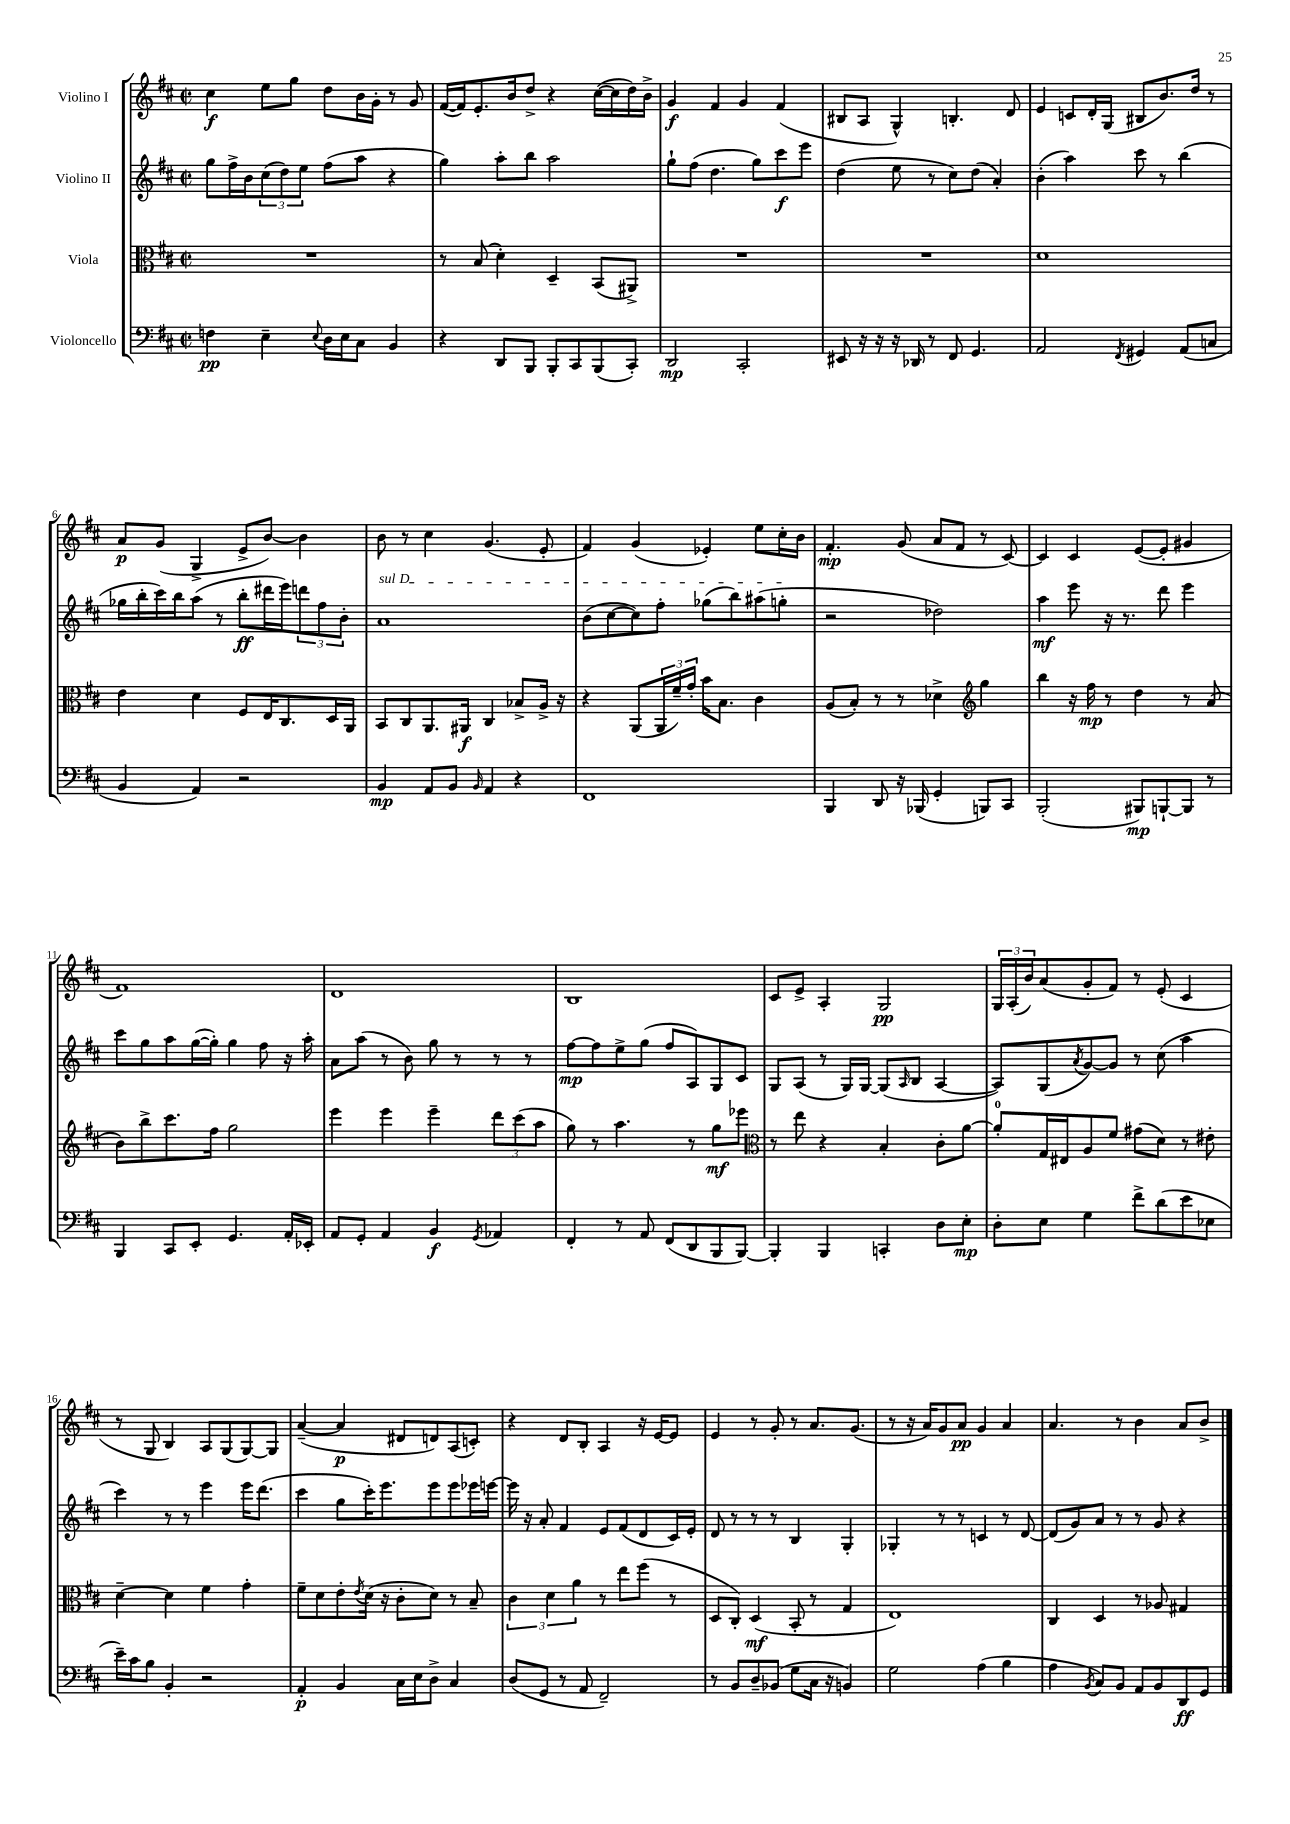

**kern	**kern	**kern	**kern
*staff4	*staff3	*staff2	*staff1
*clefF4	*clefC3	*clefG2	*clefG2
*k[f#c#]	*k[f#c#]	*k[f#c#]	*k[f#c#]
*M2/2	*M2/2	*M2/2	*M2/2
*met(c|)	*met(c|)	*met(c|)	*met(c|)
4F\	1r	8gg\L	4cc#\
.	.	16ff#^\L	.
.	.	16b\J	.
4E~\	.	(12cc#\	8ee\L
.	.	12dd\)	.
.	.	.	8gg\J
.	.	12ee\J	.
8qqE/	.	.	.
16D\LL	.	(8ff#\L	8dd\L
16E\J	.	.	.
8C#\J	.	8aa\J	16b\L
.	.	.	16g'\JJ
4BB/	.	4r	8r
.	.	.	8g/
=	=	=	=
4r	8r	4gg\)	([16f#/LL
.	.	.	16f#/]J)
.	(8B/	.	8.e'/
8DD/L	4d'\)	8aa'\L	.
.	.	.	16b/k
8BBB/J	.	8bb\J	8dd^/J
8BBB'/L	4D~/	2aa\	4r
8CC#/	.	.	.
(8BBB/	(8BB/L	.	([16cc#\LL
.	.	.	16cc#\]
8CC#'/J)	8AA#^/J)	.	16dd\)
.	.	.	16b^\JJ
=	=	=	=
2DD/	1r	8gg`\L	4g/
.	.	(8ff#\J	.
.	.	4.dd\	4f#/
2CC#'/	.	.	4g/
.	.	8gg\L)	.
.	.	8ccc#\	(4f#/
.	.	8eee\J	.
=	=	=	=
8EE#/	1r	(4dd\	8B#/L
16r	.	.	8A/J
16r	.	.	.
16r	.	8ee\	4G^^/)
16DD-/	.	.	.
8r	.	8r	.
8FF#/	.	8cc#\L)	4.B'/
4.GG/	.	(8dd\J	.
.	.	4a'/)	.
.	.	.	8d/
=	=	=	=
2AA/	1d	(4b'\	4e/
.	.	4aa\)	8c/L
.	.	.	16d'/L
.	.	.	(16G/JJ
8qFF#/	.	.	.
4GG#/	.	8ccc#\	8B#/L
.	.	8r	8.b/)
(8AA/L	.	(4bb\	.
.	.	.	16dd/Jk
8C/J	.	.	8r
=	=	=	=
4BB/	4e\	16gg-\LL	8a/L
.	.	16bb'\	.
.	.	16ccc#\)	(8g/J
.	.	16bb\J	.
4AA/)	4d\	(8aa\J	4G^/
.	.	8r	.
2r	8F#/L	8bb'\L	8e^/L
.	16E/K	16ddd#\L	[8b/J)
.	8.C#/	16eee\J)	.
.	.	12ddd\	4b\]
.	.	12ff#\	.
.	16D/L	.	.
.	.	12b'\J	.
.	16AA/JJ	.	.
=	=	=	=
4BB/	8BB/L	1a	8b\
.	8C#/	.	8r
8AA/L	8.AA/	.	4cc#\
8BB/J	.	.	.
.	16AA#/Jk	.	.
16qqBB/	.	.	.
4AA/	4C#/	.	(4.g/
4r	8B-^/L	.	.
.	16A^/Jk	.	8e'/
.	16r	.	.
=	=	=	=
1FF#	4r	(8b\L	4f#/)
.	.	[8cc#\	.
.	(8AA/L	8cc#\])	(4g/
.	24AA/L	8ff#'\J	.
.	24f#~/)	.	.
.	24g'/JJ	.	.
.	16b\LK	(8gg-\L	4e-'/)
.	8.B\J	.	.
.	.	8bb\)	.
.	4c#\	(8aa#\	8ee\L
.	.	8gg'\J	16cc#'\L
.	.	.	16b\JJ
=	=	=	=
4BBB/	(8A/L	2r	4.f#'/
.	8B'/J)	.	.
8DD/	8r	.	.
16r	8r	.	(8g/
(16BBB-/	.	.	.
4GG'/	4d-^\	2dd-\)	8a/L
.	.	.	8f#/J
*	*clefG2	*	*
8BBB/L)	4gg\	.	8r
8CC#/J	.	.	[8c#/)
=	=	=	=
(2BBB'/	4bb\	4aa\	4c#/]
.	16r	8eee\	4c#/
.	16ff#\	.	.
.	8r	16r	.
.	.	8.r	.
8BBB#/L)	4dd\	.	([8e/L
[8BBB`/	.	8ddd\	8e'/]J
8BBB/]J	8r	4eee\	4g#/
8r	(8a/	.	.
=	=	=	=
4BBB/	8b\L)	8ccc#\L	1f#)
.	8bb^\	8gg\	.
8CC#/L	8.ccc#\	8aa\	.
8EE'/J	.	([16gg\L	.
.	16ff#\Jk	16gg'\]JJ)	.
4.GG/	2gg\	4gg\	.
.	.	8ff#\	.
16AA'/LL	.	16r	.
16EE-'/JJ	.	16aa'\	.
=	=	=	=
8AA/L	4eee\	8a\L	1d
8GG'/J	.	(8aa\J	.
4AA/	4eee\	8r	.
.	.	8b\)	.
4BB/	4eee~\	8gg\	.
.	.	8r	.
8qGG/	.	.	.
4AA-/	12ddd\L	8r	.
.	(12ccc#\	.	.
.	.	8r	.
.	12aa\J	.	.
=	=	=	=
4FF#'/	8gg\)	[8ff#\L	1B
.	8r	8ff#\]	.
8r	4.aa\	8ee^\	.
8AA/	.	(8gg\J	.
(8FF#/L	.	8ff#/L	.
8DD/	8r	8A/)	.
8BBB/	8gg\L	8G/	.
[8BBB/J)	8eee-\J	8c#/J	.
=	=	=	=
*	*clefC3	*	*
4BBB'/]	8r	8G/L	8c#/L
.	8ee\	(8A/J	8e^/J
4BBB/	4r	8r	4A'/
.	.	16G/LL)	.
.	.	[16G/JJ	.
4CC'/	4B'/	(8G/]L	2G/
.	.	16qqA/	.
.	.	8B/J	.
8D\L	8c#'\L	[4A/	.
8E'\J	[8a\J	.	.
=	=	=	=
8D'\L	8a'/]L	8A/]L)	24G/LL
.	.	.	(24A'/
.	.	.	24b/J)
8E\J	16G/L	(8G/	(8a/
.	16E#/J	.	.
.	.	8qa/	.
4G\	8A/	[8g/)	8g'/
.	8f#/J	8g/]J	8f#/J)
8f#^\L	(8g#\L	8r	8r
(8d\	8d\J)	(8cc#\	(8e'/
8e\	8r	4aa\	4c#/
8E-\J	8e#'\	.	.
=	=	=	=
16e~\LL)	[4d~\	4ccc#\)	8r
16c#\J	.	.	.
8B\J	.	.	8G/
4BB'/	4d\]	8r	4B/)
.	.	8r	.
2r	4f#\	4eee\	8A/L
.	.	.	(8G/
.	4g'\	16eee\LK	[8G/)
.	.	(8.ddd\J	.
.	.	.	8G/]J
=	=	=	=
4AA'/	8f#~\L	4ccc#\	([4a~/
.	8d\	.	.
4BB/	8e'\	8gg\L	4a/]
.	8qe/	.	.
.	(16d\Jk	16ccc#'\K)	.
.	16r	8.eee\	.
16C#\LL	8c#'\L	.	8d#/L
16E\J	.	.	.
8D^\J	8d\J)	8eee\	8d/)
4C#/	8r	8eee\	(8A/
.	8B~/	16eee-\L	8c'/J)
.	.	[16eee\JJ	.
=	=	=	=
(8D/L	6c#\	16eee\]	4r
.	.	16r	.
8GG/J	.	8a'/	.
.	6d\	.	.
8r	.	4f#/	8d/L
.	6a\	.	.
8AA/	.	.	8B'/J
2FF#~/)	8r	8e/L	4A/
.	8ee\L	(8f#/	.
.	(8ff#\J	8d/	16r
.	.	.	[16e/LK
.	8r	16c#/L)	8e/]J
.	.	16e'/JJ	.
=	=	=	=
8r	8D/L	8d/	4e/
8BB/L	8C#'/J)	8r	.
8D~/	(4D/	8r	8r
(8BB-/J	.	8r	8g'/
8G\L	8BB'/	4B/	8r
16C#\Jk	8r	.	8.a/L
16r	.	.	.
4BB/)	4G/	4G'/	.
.	.	.	(8.g/J
=	=	=	=
2G\	1E)	4G-'/	8r
.	.	.	16r
.	.	.	16a/LK)
.	.	8r	8g/
.	.	8r	8a/J
(4A\	.	4c/	4g/
4B\	.	8r	4a/
.	.	[8d/	.
=	=	=	=
4A\	4C#/	(8d/]L	4.a/
.	.	8g/)	.
8qBB/	.	.	.
8C#/L)	4D/	8a/J	.
8BB/J	.	8r	8r
8AA/L	8r	8r	4b\
8BB/	8A-/	8g/	.
8DD/	4G#/	4r	8a/L
8GG/J	.	.	8b^/J
==	==	==	==
*-	*-	*-	*-
